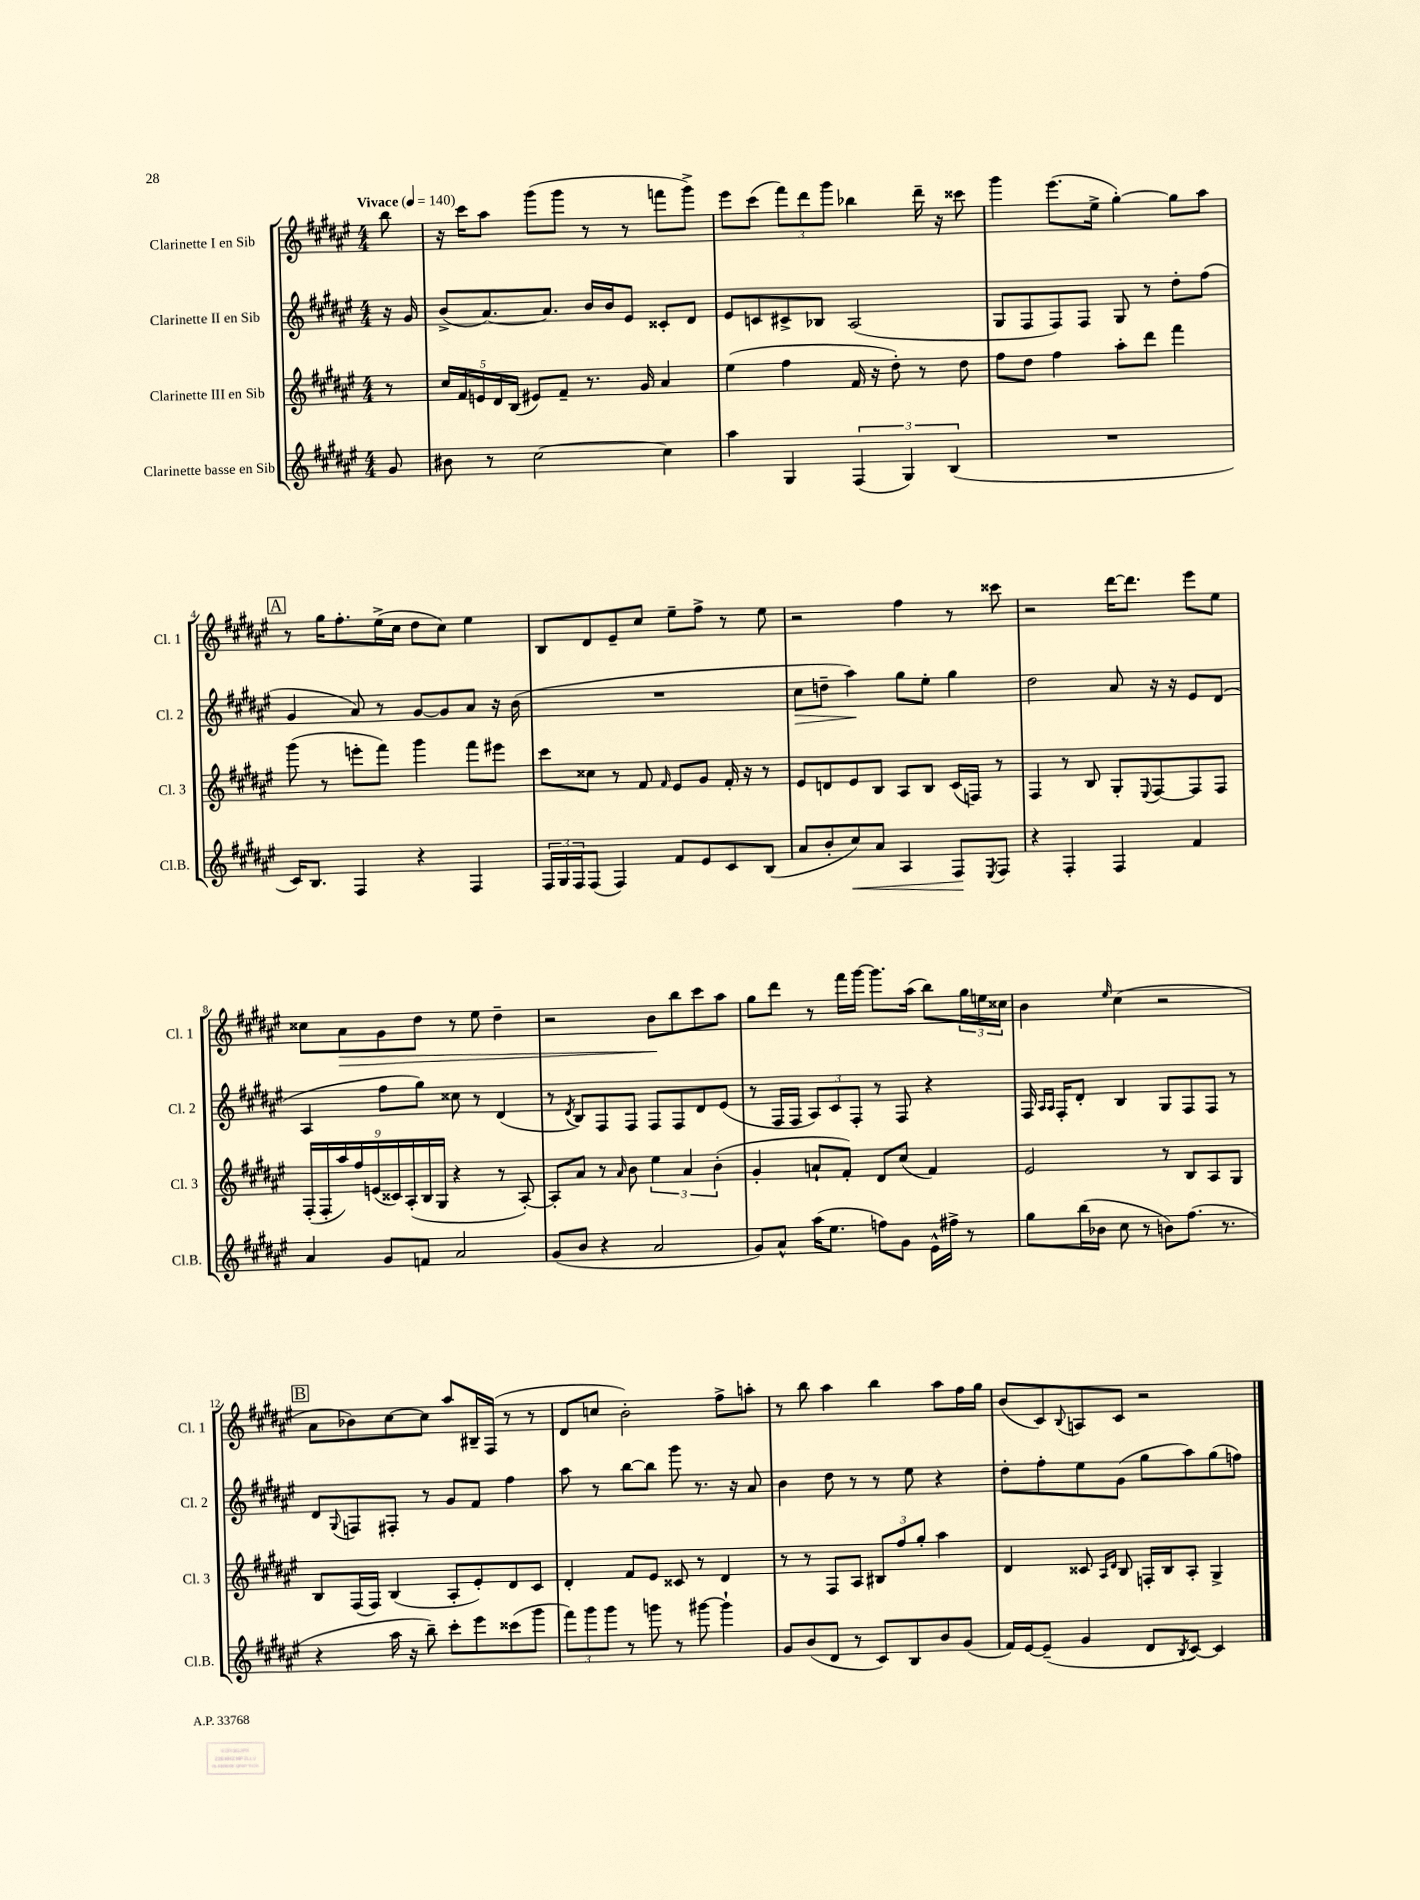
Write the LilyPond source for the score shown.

<<
\new StaffGroup <<
\new Staff = "s0" \with { instrumentName = "Clarinette I en Sib" shortInstrumentName = "Cl. 1" } {
    \clef treble \key fis \major \numericTimeSignature \time 4/4 \partial 8 \tempo "Vivace" 4 = 140
    b''8 |
    r16 cis'''16 ais''8 gis'''8( gis'''8 r8 r8 f'''8 gis'''8->) |
    eis'''8 cis'''8( \tuplet 3/2 { fis'''8) dis'''8 gis'''8 } bes''4 dis'''16-- r16 cisis'''8 |
    gis'''4 eis'''8.( eis''16-> gis''4~-.) gis''8 ais''8 |
    \mark \markup { \box "A" } r8 gis''16 fis''8.-. eis''16->( cis''16 dis''8 cis''8) eis''4 |
    b8 dis'8 eis'8-- cis''8 eis''8-- fis''8-> r8 eis''8 |
    r2 fis''4 r8 cisis'''8 |
    r2 dis'''16~ dis'''8. eis'''8 eis''8 |
    cisis''8 ais'8\> gis'8 dis''8 r8 eis''8 dis''4-- |
    r2 b'8\! b''8 cis'''8 ais''8 |
    gis''8 dis'''8 r8 fis'''16 gis'''16~ gis'''8. ais''16( b''8) \tuplet 3/2 { gis''16 e''16 cisis''16 } |
    b'4 \grace { eis''16 } cis''4( r2 |
    \mark \markup { \box "B" } ais'8 bes'8) cis''8~ cis''8 ais''8 bis16-- fis16( r8 r8 |
    dis'8 c''8 b'2-.) fis''8-> a''8-. |
    r8 b''8 ais''4 b''4 ais''8 fis''16 gis''16 |
    b'8( cis'8) \appoggiatura { b8 } a8 cis'8 r2 \bar "|." |
}
\new Staff = "s1" \with { instrumentName = "Clarinette II en Sib" shortInstrumentName = "Cl. 2" } {
    \clef treble \key fis \major \numericTimeSignature \time 4/4 \partial 8
    r16 gis'16 |
    b'8->( ais'8.~) ais'8. b'16 b'16 eis'8 cisis'8-. dis'8 |
    eis'8 c'8 cis'8-> bes8 ais2( |
    gis8 fis8 fis8) fis8 gis8 r8 dis''8-. fis''8( |
    \mark \markup { \box "A" } gis'4 ais'8) r8 gis'8~ gis'8 ais'8 r16 b'16( |
    R1 |
    cis''8\> d''8-- ais''4\!) gis''8 eis''8-. gis''4 |
    dis''2 ais'8 r16 r16 eis'8 dis'8( |
    ais4 fis''8 gis''8) cisis''8 r8 dis'4( |
    r8 \acciaccatura { dis'8 } b8) fis8 fis8 fis8 fis8 dis'8 eis'8( |
    r8 fis16 fis16 \tuplet 3/2 { ais8) cis'8 fis8-. } r8 fis8 r4 |
    fis16 \grace { ais16 ais16 } fis16-. dis'8-. b4 gis8 fis8 fis8 r8 |
    \mark \markup { \box "B" } dis'8 \appoggiatura { gis8 } f8 fis8-. r8 gis'8 fis'8 fis''4 |
    ais''8 r8 b''8~ b''8 gis'''8 r8. r16 ais'8 |
    b'4 dis''8 r8 r8 eis''8 r4 |
    dis''8-. fis''8-. eis''8 gis'8( gis''8 ais''8) gis''8( f''8) \bar "|." |
}
\new Staff = "s2" \with { instrumentName = "Clarinette III en Sib" shortInstrumentName = "Cl. 3" } {
    \clef treble \key fis \major \numericTimeSignature \time 4/4 \partial 8
    r8 |
    \tuplet 5/4 { cis''16 fis'16 e'16 dis'16 b16( } eis'8) fis'8-- r8. gis'16 ais'4 |
    eis''4( fis''4 fis'16 r16 dis''8-.) r8 dis''8 |
    fis''8 dis''8 fis''4 ais''8-. dis'''8 fis'''4 |
    \mark \markup { \box "A" } gis'''8( r8 e'''8-. fis'''8) gis'''4 fis'''8 eis'''8 |
    cis'''8 cisis''8 r8 fis'8 \grace { fis'16 } eis'8 gis'8 fis'16-. r16 r8 |
    eis'8 d'8 eis'8 b8 ais8 b8 cis'16( f16) r8 |
    fis4 r8 b8 gis8-. \appoggiatura { eis8 } fis8~ fis8 fis8 |
    \tuplet 9/8 { fis16-.( fis16-. ais''16) fis''16 e'16( cisis'16) ais16-.( b16 gis16 } r4 r8 ais8~-.) |
    ais8-. ais'8 r8 \grace { ais'16 } b'8 \tuplet 3/2 { eis''4 ais'4 b'4-.( } |
    gis'4-. a'8-! fis'8-.) dis'8 cis''8( fis'4) |
    eis'2 r8 b8 ais8 gis8 |
    \mark \markup { \box "B" } b8 fis16( fis16) b4( ais8-. eis'8-.) dis'8 cis'8 |
    dis'4-. fis'8 eis'8 cisis'8 r8 dis'4 |
    r8 r8 fis8 ais8 \tuplet 3/2 { bis8 fis''8 gis''8-. } ais''4 |
    dis'4 cisis'8 \grace { ais16 dis'16 } b8 f16-. b16 ais8-. gis4-> \bar "|." |
}
\new Staff = "s3" \with { instrumentName = "Clarinette basse en Sib" shortInstrumentName = "Cl.B." } {
    \clef treble \key fis \major \numericTimeSignature \time 4/4 \partial 8
    gis'8 |
    bis'8 r8 cis''2~ cis''4 |
    ais''4 gis4 \tuplet 3/2 { fis4( gis4) b4( } |
    R1 |
    \mark \markup { \box "A" } cis'16) b8. fis4 r4 fis4 |
    \tuplet 3/2 { fis16 gis16 fis16 } fis8( fis4) fis'8 eis'8 cis'8 b8( |
    ais'8 b'8-. cis''8\<) ais'8 ais4 fis8\! \acciaccatura { eis8 } fis8 |
    r4 fis4-. fis4 fis'4 |
    ais'4 gis'8 f'8 ais'2 |
    gis'8( b'8 r4 ais'2 |
    gis'8) ais'8-^ ais''16( eis''8. f''8) gis'8 eis'16-^ fis''16-> r8 |
    gis''8 b''16( bes'16 cis''8 r8 b'8) fis''8.( r8. |
    \mark \markup { \box "B" } r4 ais''16 r16 b''8--) cis'''8-. eis'''8 cisis'''8( gis'''8 |
    \tuplet 3/2 { fis'''8) gis'''8 gis'''8 } r8 g'''8 r8 gis'''8~ gis'''4-! |
    gis'8 b'8( dis'8 r8 cis'8) b8 b'8 gis'8( |
    fis'16) eis'16~ eis'8--( gis'4 dis'8 \acciaccatura { b8 } cis'8~) cis'4 \bar "|." |
}
>>
>>
